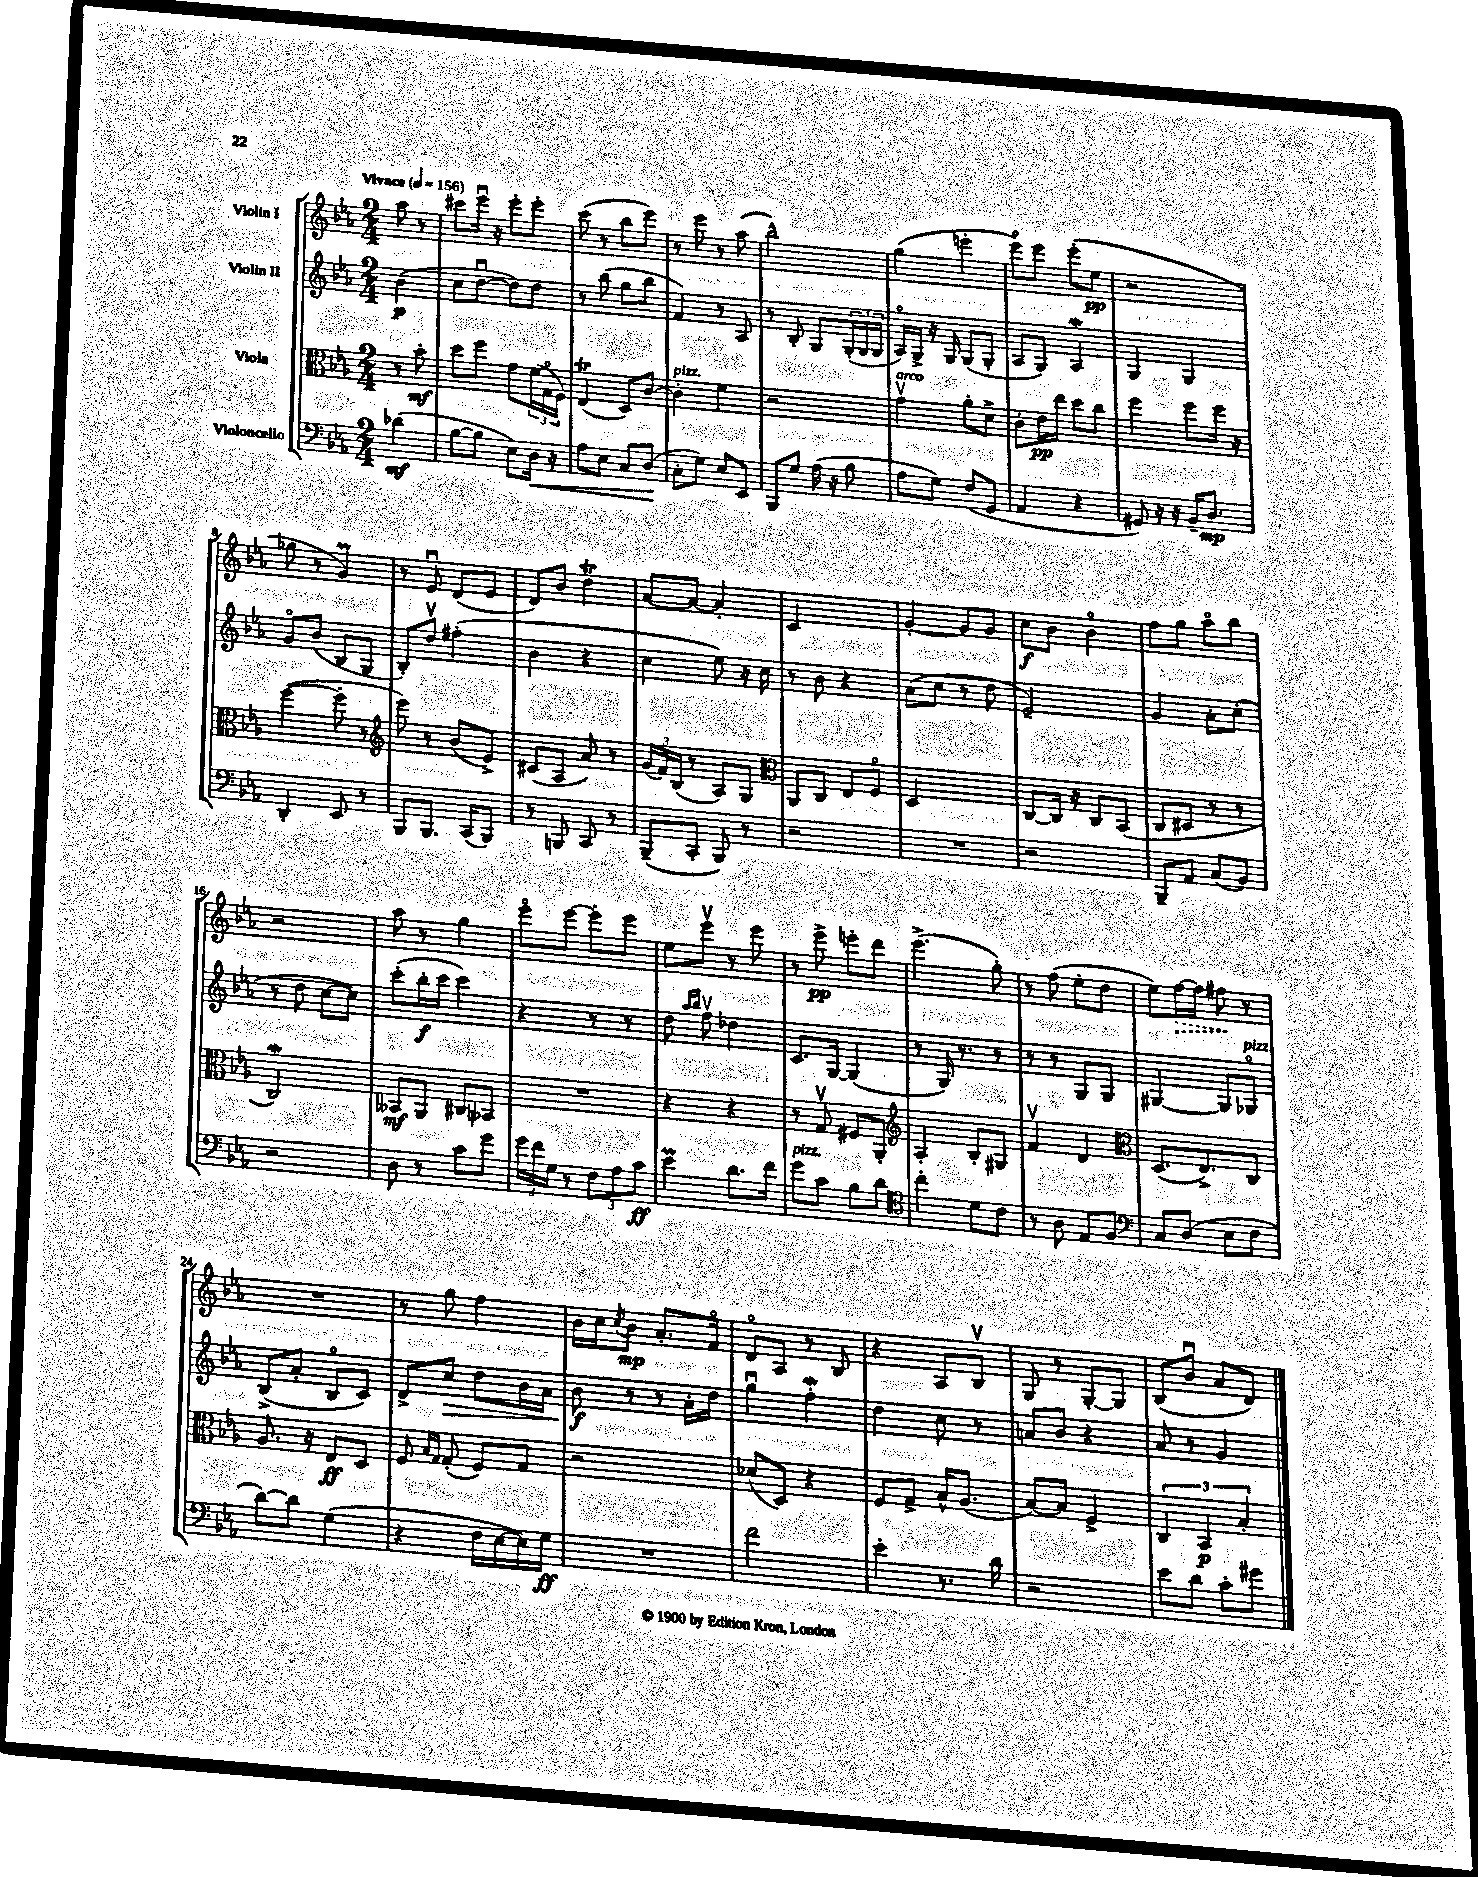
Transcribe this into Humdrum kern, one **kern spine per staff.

**kern	**kern	**kern	**kern
*staff4	*staff3	*staff2	*staff1
*clefF4	*clefC3	*clefG2	*clefG2
*k[b-e-a-]	*k[b-e-a-]	*k[b-e-a-]	*k[b-e-a-]
*M2/4	*M2/4	*M2/4	*M2/4
*MM156	*MM156	*MM156	*MM156
(4d-	8r	(4b-	8aa-
.	8b-'	.	8r
=	=	=	=
[8B-	8dd	8cc	8ccc#
8B-]	8ff	[8ddu	16eee-u
.	.	.	16r
8E-)	8g	8dd])	8eee-'
16D	(24f	8dd	8eee-'
.	24Go	.	.
16r	.	.	.
.	24F)	.	.
=	=	=	=
8A-	(4E-	8r	(8ccc
8E-	.	(8bb-	8r
8C	8D)	8gg	8bb-
(8D	[8c	8bb-	8eee-)
=	=	=	=
8C'	4c']	4f)	8r
8G)	.	.	8eee-
8E-	4f	8r	8r
8EE-	.	8A-	(8aa-
=	=	=	=
8BBB-	2r	8r	2bb-^^)
8G	.	8B-'	.
(16A-	.	8G	.
16r	.	.	.
8B-	.	(24G'	.
.	.	24G	.
.	.	24G	.
=	=	=	=
8A-	4gv	16A-o)	(4gg
.	.	16G^	.
8G)	.	16r	.
.	.	16G	.
(8F	8a-'	(8G	4eee'
8GG	8d^	8G'	.
=	=	=	=
4AA-	8c'	8A-	8eee-o)
.	16e-	8G)	8eee-
.	16ee-	.	.
4r	8dd	4A-	(8eee-'
.	8cc	.	8ee-
=	=	=	=
8GG#)	4ff	4G	2r
16r	.	.	.
16r	.	.	.
16BB-~	8ff	4G	.
8.D	.	.	.
.	16ff	.	.
.	16r	.	.
=	=	=	=
4DD'	([4ff	8go	8gg-
.	.	(8b-	8r
8EE-	8ff']	8B-	4g)
8r	8r	8G	.
=	=	=	=
*	*clefG2	*	*
8BBB-	8eee-)	8B-')	8r
8.BBB-	8r	8ddv	8e-u
.	(8b-	(4ff#'	(8d
(16CC	.	.	.
8BBB-)	8e-^)	.	8e-
=	=	=	=
8r	(8c#	4b-	8d)
8BBB	8A-	.	8b-
8CC	8a-)	4r	4dd
8r	8r	.	.
=	=	=	=
(8BBB-~	(24g	4cc	[8a-
.	24f)	.	.
.	(24B-	.	.
8CC'	8r	.	8a-_
8BBB-)	8A-)	8ee-)	4a-']
8r	8G	16r	.
.	.	16cc	.
=	=	=	=
*	*clefC3	*	*
2r	8AA-	8r	2c
.	8C	8b-	.
.	8E-	4r	.
.	8Fo	.	.
=	=	=	=
2r	2D	(8a-	[4g'
.	.	8cc	.
.	.	8r	8g]
.	.	8dd	8g
=	=	=	=
2r	[8C	2e-~)	8cc
.	16C]	.	8b-
.	16r	.	.
.	8C	.	4b-o
.	(8BB-	.	.
=	=	=	=
8BBB-~	8C	4g	8ff
8AA-	8D#	.	8gg
(8C	8r	8a-'	8aa-o
8BB-)	8r	(8cc'	8bb-
=	=	=	=
2r	2C)	8r	2r
.	.	8dd	.
.	.	[8cc	.
.	.	8cc])	.
=	=	=	=
8D	8BB--	(8ccc'	8aa-
8r	8AA-	16bb-'	8r
.	.	16ccc	.
8c	8C#	4ccc)	4gg
8g	8BB-	.	.
=	=	=	=
24g	2r	4r	8eee-o
24f	.	.	.
24G	.	.	.
8r	.	.	[8eee-
12F	.	8r	8eee-']
12A-	.	.	.
.	.	8r	8eee-
12c	.	.	.
=	=	=	=
4e-	4r	8dd	8ee-
.	.	16qqaa-	.
.	.	16qqbb-	.
.	.	8ffv	8eee-v
8.d	4r	4dd-	8r
.	.	.	8eee-
16f	.	.	.
=	=	=	=
8g	8r	8.c	8r
8c	8Gv	.	8eee-^
.	.	[16G	.
8B-	8F#	(4G]	8eee'
8d	8AA-'	.	8ddd
=	=	=	=
*clefC4	*clefG2	*	*
4cc'	4A-'	8r	(4.eee-^
.	.	16G)	.
.	.	8.r	.
8d	8B-'	.	.
8c	8G#	8r	8gg')
=	=	=	=
8r	4fv	8r	8r
8A-	.	8r	(8ff
8E-	4d	8G	8ee-'
8F	.	8G	8dd
=	=	=	=
*clefF4	*clefC3	*	*
8C	(8.D	[4G#	8ee-)
(8D	.	.	[16ff
.	8.E-^)	.	16ff]
8E-	.	8G#]	8ff#
8F	8C	8G-o	8r
=	=	=	=
[8d)	8.A-	(8B-^	2r
8d]	.	8a-'	.
.	16r	.	.
(4G	8E-	8B-o	.
.	8D	8c)	.
=	=	=	=
4r	8F	8d^	8r
.	16qqB-	.	.
.	16qqG	.	.
.	(8G'	8cc	8gg
16F	8F)	8dd	4ff
[16E-	.	.	.
16E-])	8G	16b-	.
16G	.	16a-	.
=	=	=	=
2r	2r	8b-	16b-
.	.	.	16cc
.	.	.	8qcc
.	.	8r	8b-
.	.	8r	8.a-'
.	.	16a-'	.
.	.	16dd	16fo
=	=	=	=
2f	(8d-	4ggu	8do
.	8D)	.	8A-
.	4r	4ff'	8r
.	.	.	8B-
=	=	=	=
4e-'	8F	4dd	4r
.	8G^	.	.
8.r	16B-^^	8cc	8A-
.	(8.A-	.	.
.	.	8r	8B-v
16d	.	.	.
=	=	=	=
2r	[8B-)	8a	8G
.	8B-]	8b-	8r
.	4F^	4r	[8G'
.	.	.	8G]
=	=	=	=
8e-	6C	8a-	(8B-
8d	.	8r	8b-u
.	6BB-	.	.
8c'	.	4g	8a-
.	6B-'	.	.
8g#	.	.	8d)
==	==	==	==
*-	*-	*-	*-
